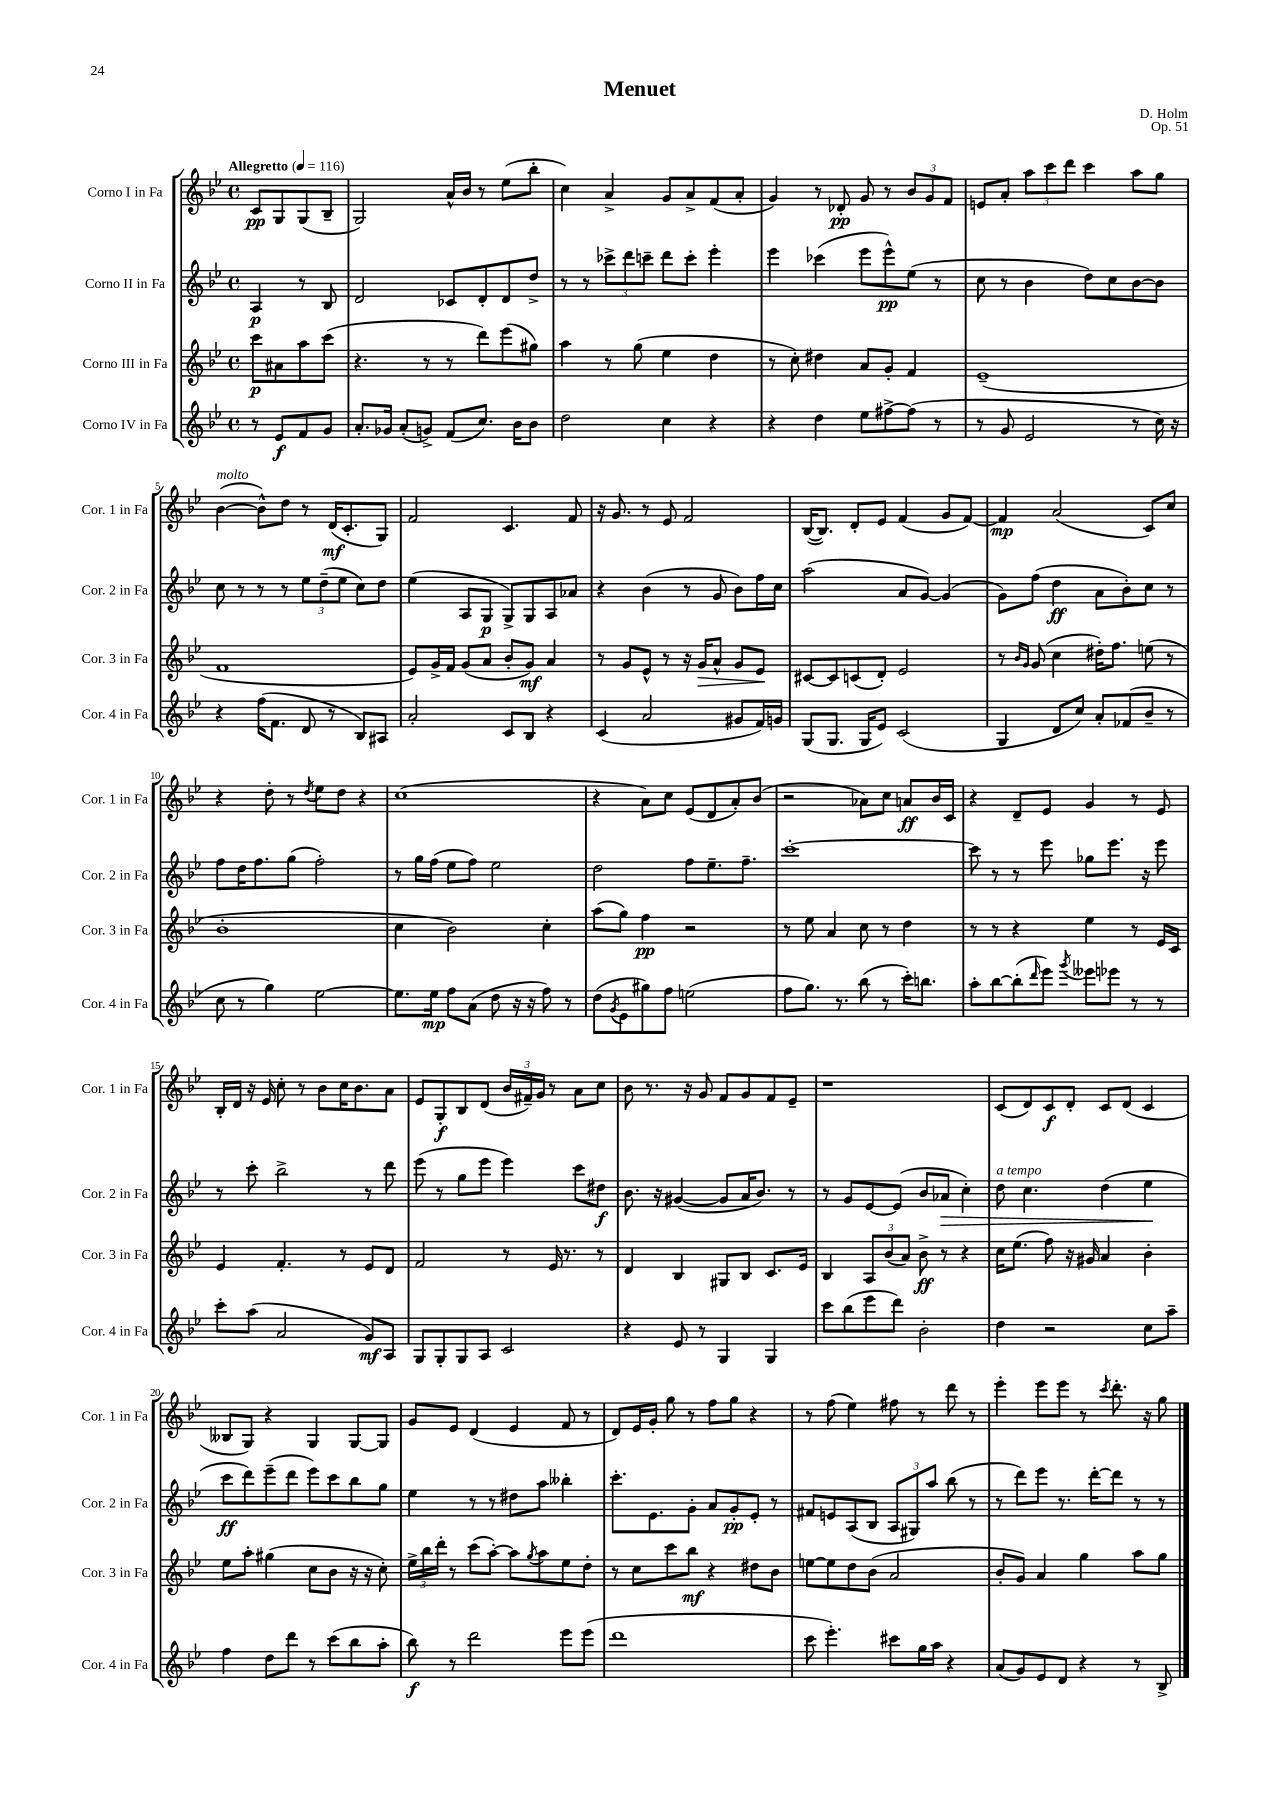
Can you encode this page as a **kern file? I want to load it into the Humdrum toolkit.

**kern	**kern	**kern	**kern
*staff4	*staff3	*staff2	*staff1
*clefG2	*clefG2	*clefG2	*clefG2
*k[b-e-]	*k[b-e-]	*k[b-e-]	*k[b-e-]
*M4/4	*M4/4	*M4/4	*M4/4
*met(c)	*met(c)	*met(c)	*met(c)
*MM116	*MM116	*MM116	*MM116
8r	8ccc\L	4A/	8c/L
8e-/L	8a#\	.	8G/
8f/	8aa\	8r	(8G/
8g/J	(8ccc\J	8B-/	8B-~/J
=	=	=	=
8.a'/L	4.r	2d/	2G/)
16g-/Jk	.	.	.
(8a'/L	.	.	.
8g^/J)	8r	.	.
(8f/L	8r	8c-/L	16a^^/LL
.	.	.	16b-/JJ
8.cc/J)	8ddd\L)	8d'/	8r
.	(8eee-\	8d/	(8ee-\L
16b-\LK	.	.	.
8b-\J	8gg#\J)	8dd^/J	8bb-'\J
=	=	=	=
2dd\	4aa\	8r	4cc\)
.	.	8r	.
.	8r	12ccc-^\L	4a^/
.	.	12ddd\	.
.	(8gg\	.	.
.	.	12ccc~\J	.
4cc\	4ee-\	8ddd\L	8g/L
.	.	8ccc'\J	8a^/
4r	4dd\	4eee-'\	(8f/
.	.	.	8a'/J
=	=	=	=
4r	8r	4eee-\	4g/)
.	8cc'\)	.	.
4dd\	4dd#\	(4ccc-\	8r
.	.	.	8d-'/
8ee-\L	8a/L	8eee-\L	8g/
[8ff#^\	8g'/J	8eee-^^\)	8r
(8ff#\]J	4f/	(8ee-\J	12b-/L
.	.	.	12g/
8r	.	8r	.
.	.	.	12f/J
=	=	=	=
8r	(1e-~	8cc\	8e/L
8g/	.	8r	8a'/J
2e-/	.	4b-\	12aa\L
.	.	.	12ccc\
.	.	.	12ddd\J
.	.	8dd\L)	4ccc\
.	.	8cc\	.
8r	.	[8b-\	8aa\L
16cc\)	.	8b-\]J	8gg\J
16r	.	.	.
=	=	=	=
4r	1f	8cc\	([4b-\
.	.	8r	.
(16ff\LK	.	8r	8b-^^\]L)
8.f\J	.	.	.
.	.	8r	8dd\J
8d/	.	12ee-\L	8r
.	.	(12dd~\	.
8r	.	.	(16d/LK
.	.	12ee-\J	.
.	.	.	8.c'/
8B-/L)	.	8cc\L)	.
8A#/J	.	8dd\J	8G/J)
=	=	=	=
2a'/	8e-/L)	(4ee-\	2f/
.	16g^/L	.	.
.	16f/JJ	.	.
.	(8g/L	8A/L	.
.	8a/J	8G/J	.
8c/L	8b-'/L	8G^/L)	4.c/
8B-/J	8g/J)	8G/	.
4r	4a/	8A/	.
.	.	8a-/J	8f/
=	=	=	=
(4c/	8r	4r	16r
.	.	.	8.g/
.	8g/L	.	.
2a/	8e-^^/J	(4b-\	8r
.	8r	.	8e-/
.	16r	8r	2f/
.	16g/LK	.	.
.	8a^^/J	8g/	.
8g#/L	8g/L	8b-\L)	.
16f/L)	8e-/J	16ff\L	.
16g/JJ	.	16cc\JJ	.
=	=	=	=
(8G/L	[8c#/L	(2aa\	([16B-/LK
.	.	.	8.B-/]J)
8.G/J	8c#/]	.	.
.	(8c/	.	8d'/L
16G/LK	.	.	.
8e-/J)	8d'/J)	.	8e-/J
(2c/	2e-/	8a/L	(4f/
.	.	[8g/J)	.
.	.	(4g/]	8g/L
.	.	.	[8f/J)
=	=	=	=
4G/	8r	8g\L)	4f/]
.	16qqb-/LL	.	.
.	16qqg/JJ	.	.
.	(8g/	(8ff\J	.
8d/L	4cc\	4dd\	(2a/
8cc/J)	.	.	.
8a'/L	16dd#'\LK)	8a\L	.
.	8.ff\J	.	.
(8f-/	.	8b-'\)	.
8b-~/J	(8ee\	8cc\J	8c/L)
8r	8r	8r	8cc/J
=	=	=	=
8cc\	1b-'	8ff\L	4r
8r	.	16dd\K	.
.	.	8.ff\	.
4gg\)	.	.	8dd'\
.	.	(8gg\J	8r
.	.	.	8qdd/
[2ee-\	.	2ff'\)	8ee-\L
.	.	.	8dd\J
.	.	.	4r
=	=	=	=
8.ee-\]L	4cc\	8r	(1cc
.	.	16gg\LL	.
16ee-\Jk	.	(16ff\JJ	.
8ff\L	2b-\)	8ee-\L	.
(8a\J	.	8ff\J)	.
8dd\	.	2ee-\	.
16r	.	.	.
16r	.	.	.
8ff\)	4cc'\	.	.
8r	.	.	.
=	=	=	=
(8dd\L	(8aa\L	2dd\	4r
8qg/	.	.	.
8e-\	8gg\J)	.	.
8gg#\)	4ff\	.	8a\L)
8ff\J	.	.	8cc\J
(2ee\	2r	8ff\L	(8e-/L
.	.	8.ee-~\	8d/
.	.	.	8a'/)
.	.	8.ff~\J	.
.	.	.	(8b-/J
=	=	=	=
8ff\L	8r	[1ccc'	2r
8.gg\J)	8ee-\	.	.
.	4a/	.	.
8.r	.	.	.
(8bb-\	8cc\	.	8a-\L)
8r	8r	.	8cc\J
16ccc'\LK)	4dd\	.	8a/L
8.bb\J	.	.	.
.	.	.	16b-/L
.	.	.	16c/JJ
=	=	=	=
8aa'\L	8r	8ccc\]	4r
[8bb-\	8r	8r	.
(8bb-'\]	4r	8r	8d~/L
16qqddd/	.	.	.
8eee-\J)	.	8eee-\	8e-/J
8qggg/	.	.	.
8eee--\L	4ee-\	8gg-\L	4g/
8eee-\J	.	8.eee-\J	.
8r	8r	.	8r
.	.	16r	.
8r	16e-/LL	8eee-\	8e-/
.	16c/JJ	.	.
=	=	=	=
8ccc'\L	4e-/	8r	16B-'/LL
.	.	.	16d/JJ
(8aa\J	.	8ccc'\	16r
.	.	.	16e-/
2a/	4.f'/	2bb-^\	8cc'\
.	.	.	8r
.	.	.	8b-\L
.	8r	.	16cc\K
.	.	.	8.b-\
8g/L)	8e-/L	8r	.
8A/J	8d/J	8ddd\	8a\J
=	=	=	=
8G/L	2f/	(8eee-\	8e-/L
8G'/	.	8r	8G'/
8G/	.	8gg\L	8B-/
8A/J	.	8eee-\J	(8d/J
2c/	8r	4eee-\)	24b-/LL
.	.	.	24f#~/)
.	.	.	24g/JJ
.	16e-/	.	8r
.	8.r	.	.
.	.	8ccc\L	8a\L
.	8r	8dd#\J	8cc\J
=	=	=	=
4r	4d/	8.b-\	8b-\
.	.	.	8.r
.	.	16r	.
8e-/	4B-/	([4g#/	.
.	.	.	16r
8r	.	.	8g/
4G/	8G#/L	8g#/]L	8f/L
.	8B-/J	16a/K	8g/
.	.	8.b-/J)	.
4G/	8.c/L	.	8f/
.	.	8r	8e-~/J
.	16e-/Jk	.	.
=	=	=	=
8ccc\L	4B-/	8r	1r
(8bb-\	.	8g/L	.
8eee-\	12A/L	[8e-/	.
.	(12b-/	.	.
8ddd\J)	.	(8e-/]J	.
.	12a/J)	.	.
2b-'\	8b-^\	8b-/L	.
.	8r	8a-/J	.
.	4r	4cc'\)	.
=	=	=	=
4dd\	16cc\LK	8dd\	(8c/L
.	(8.ee-\J	.	.
.	.	4.cc\	8d/)
2r	8ff\)	.	8c/
.	16r	.	8d'/J
.	16g#/	.	.
.	4a/	(4dd\	8c/L
.	.	.	(8d/J
8cc\L	4b-'\	4ee-\	4c/
8aa~\J	.	.	.
=	=	=	=
4ff\	8ee-\L	8ccc\L	8B--/L
.	8aa'\J	8ddd\)	8G/J)
8dd\L	(4gg#\	(8eee-~\	4r
8ddd\J	.	8ddd\J	.
8r	8cc\L	8eee-\L)	4G/
(8ccc\L	8b-\J	8ccc\	.
8bb-\	16r	8bb-\	[8G/L
.	16r	.	.
8aa'\J	8cc'\)	8gg\J	8G/]J
=	=	=	=
8bb-\)	24ee-^\LL	4ee-\	8g/L
.	24bb-\	.	.
.	24ddd'\JJ	.	.
8r	8r	.	8e-/J
2ddd\	(8ccc\L	8r	(4d/
.	[8aa'\J)	8r	.
.	8aa\]L	8dd#\L	4e-/
.	8qgg/	.	.
.	8aa\	8aa\J	.
8eee-\L	8ee-\	4bb--'\	8f/
(8eee-\J	8dd'\J	.	8r
=	=	=	=
1ddd	8r	8.ccc'\L	8d/L)
.	8cc\L	.	16e-/L
.	.	8.e-\	16g'/JJ
.	8ccc\	.	8gg\
.	8bb-\J	8g'\J	8r
.	4r	8a/L	8ff\L
.	.	8g'/	8gg\J
.	8dd#\L	8e-'/J	4r
.	8b-\J	8r	.
=	=	=	=
8ccc\	[8ee\L	8f#/L	8r
4.eee-'\)	8ee\]	8e/	(8ff\
.	8dd\	(8A/	4ee-\)
.	(8b-\J	8B-/J	.
8ccc#\L	2a/	12A/L	8ff#\
.	.	12G#/)	.
16gg\L	.	.	8r
.	.	12aa/J	.
16aa\JJ	.	.	.
4r	.	(8bb-\	8ddd\
.	.	8r	8r
=	=	=	=
(8a/L	8b-'/L	8r	4eee-'\
8g/)	8g/J)	8ddd\L)	.
8e-/	4a/	8eee-\J	8eee-\L
8d/J	.	8.r	8eee-\J
4r	4gg\	.	8r
.	.	[16ddd'\LK	.
.	.	.	8qccc/
.	.	8ddd\]J	8.ddd'\
8r	8aa\L	8r	.
.	.	.	16r
8B-^/	8gg\J	8r	8gg\
==	==	==	==
*-	*-	*-	*-
